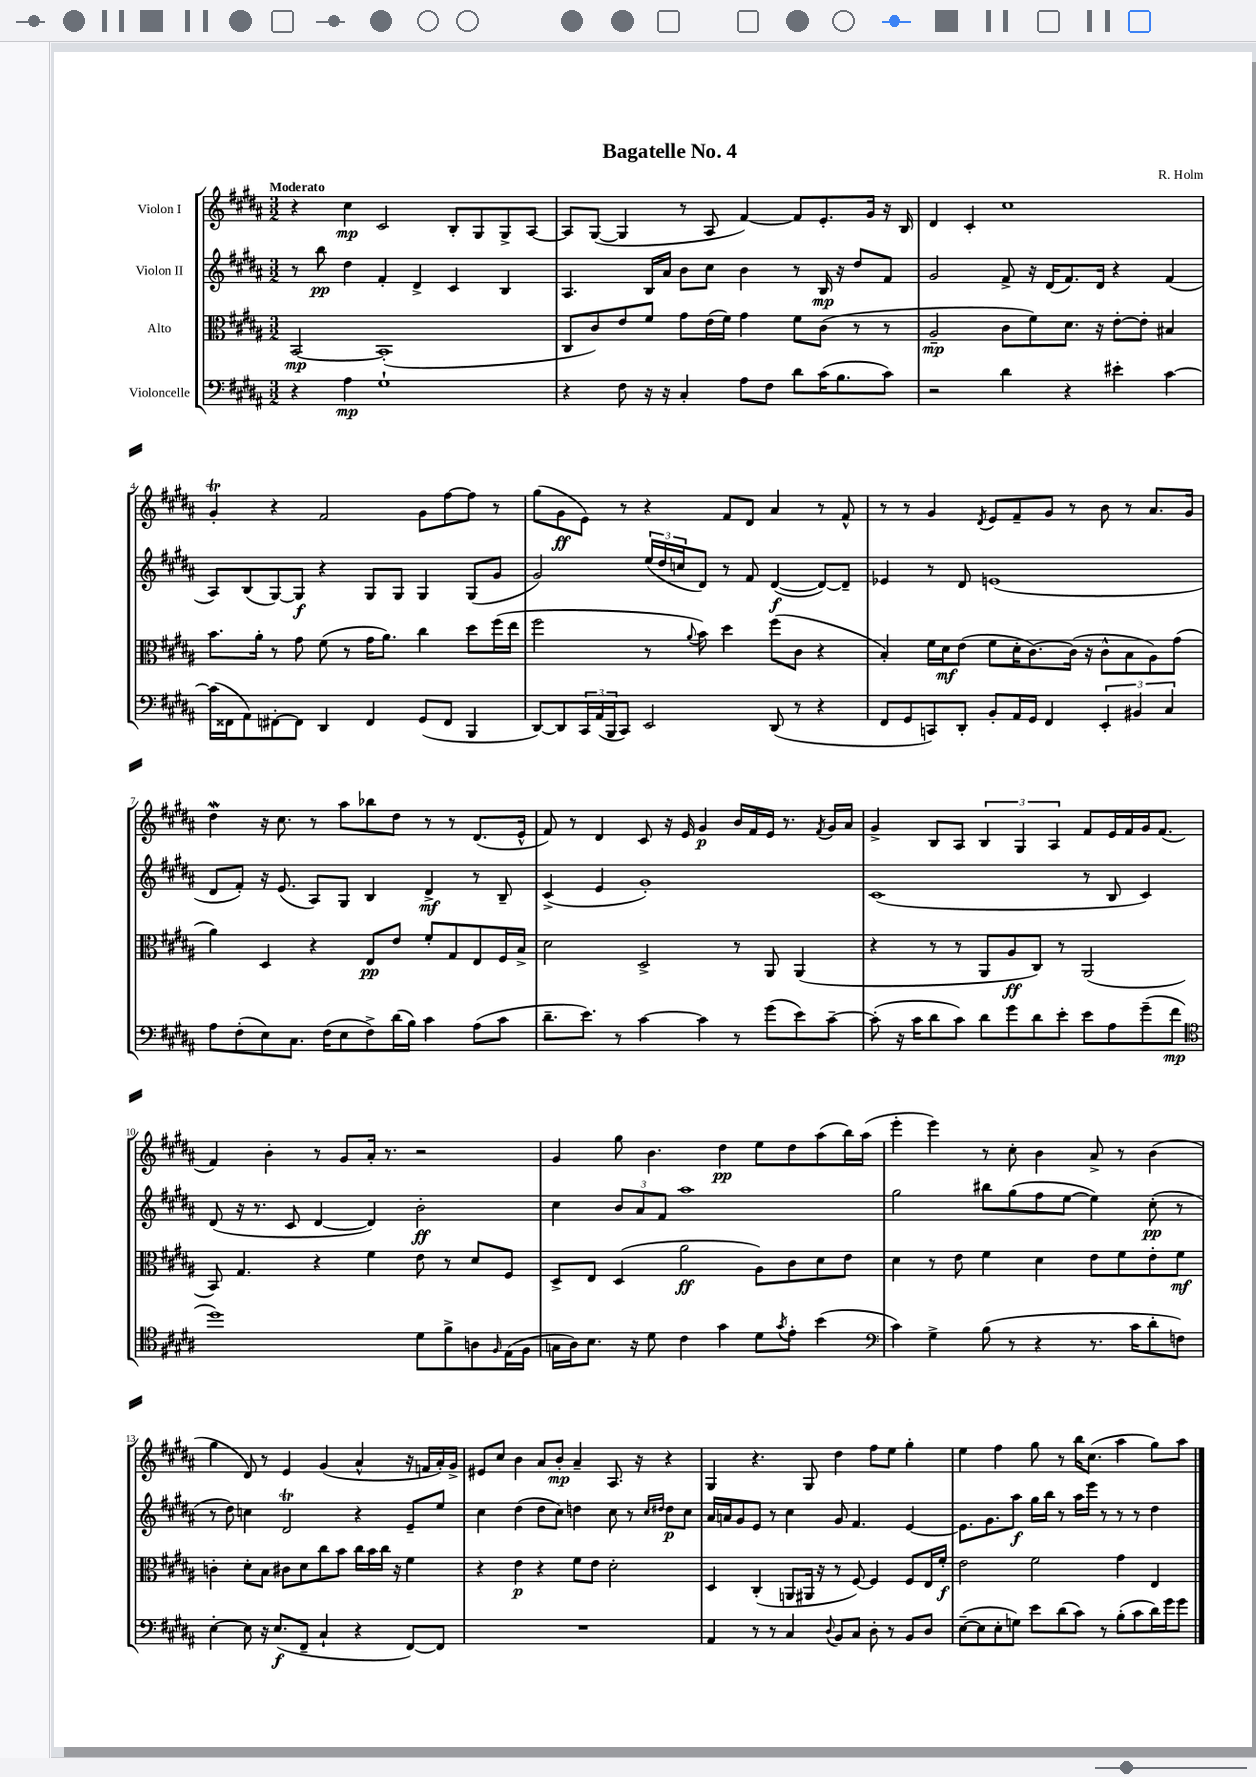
\header { title = "Bagatelle No. 4" composer = "R. Holm" }
<<
\new StaffGroup <<
\new Staff = "s0" \with { instrumentName = "Violon I" } {
    \clef treble \key b \major \numericTimeSignature \time 3/2 \tempo "Moderato"
    r4 cis''4\mp cis'2 b8-. gis8 gis8-> ais8~ |
    ais8 gis8~( gis4 r8 ais8 fis'4~) fis'8 e'8.-. gis'16 r16 b16 |
    dis'4 cis'4-. cis''1 |
    gis'4-.\trill r4 fis'2 gis'8 fis''8~ fis''8 r8 |
    gis''8( gis'8\ff e'8) r8 r4 fis'8 dis'8 ais'4 r8 fis'8-^ |
    r8 r8 gis'4 \acciaccatura { dis'8 } e'8 fis'8-- gis'8 r8 b'8 r8 ais'8. gis'16 |
    dis''4\mordent r16 cis''8. r8 ais''8 bes''8 dis''8 r8 r8 dis'8.( e'16-^ |
    fis'8) r8 dis'4 cis'8 r16 e'16 gis'4\p b'16 fis'16 e'16 r8. \acciaccatura { fis'8 } gis'16 ais'16 |
    gis'4-> b8 ais8 \tuplet 3/2 { b4 gis4 ais4 } fis'8 e'16 fis'16 gis'16 fis'8.( |
    fis'4) b'4-. r8 gis'8 ais'16-. r8. r2 |
    gis'4 gis''8 b'4. dis''4\pp e''8 dis''8 ais''8( b''16) ais''16( |
    e'''4-. e'''4) r8 cis''8-. b'4 ais'8-> r8 b'4( |
    gis''4 dis'8) r8 e'4 gis'4( ais'4-^ r16 f'16 ais'16-.) gis'16-> |
    eis'8 cis''8 b'4 ais'8 b'8-.\mp ais'4-- ais8. r16 r4 |
    gis4 r4. gis8 dis''4 fis''8 e''8 gis''4-. |
    e''4 fis''4 gis''8 r8 b''16 cis''8.( ais''4 gis''8) ais''8 \bar "|." |
}
\new Staff = "s1" \with { instrumentName = "Violon II" } {
    \clef treble \key b \major \numericTimeSignature \time 3/2
    r8 b''8\pp dis''4 fis'4-. dis'4-> cis'4 b4 |
    ais4. b16 ais'16 b'8 cis''8 b'4 r8 b16\mp r16 dis''8 fis'8 |
    gis'2 fis'8-> r16 dis'16( fis'8.) dis'16 r4 fis'4( |
    ais8) b8( gis8~) gis8\f r4 gis8 gis8 gis4 gis8( gis'8 |
    gis'2) \tuplet 3/2 { e''16( dis''16 c''16 } dis'8) r8 fis'8 dis'4~\f( dis'8~) dis'8-- |
    ees'4 r8 dis'8 e'1( |
    dis'8 fis'8-.) r16 e'8.( ais8) gis8 b4 dis'4->\mf r8 b8-- |
    cis'4->( e'4 gis'1-.) |
    cis'1( r8 b8 cis'4) |
    dis'8( r16 r8. cis'8 dis'4~ dis'4) b'2-.\ff |
    cis''4 \tuplet 3/2 { b'8 ais'8 fis'8 } ais''1 |
    gis''2 bis''8 gis''8( fis''8 e''8~ e''4) cis''8-.\pp( r8 |
    r8 dis''8) c''4 dis'2\trill r4 e'8-- e''8 |
    cis''4 dis''4( dis''8 cis''8) d''4 cis''8 r8 \grace { cis''16 dis''16 } dis''8\p cis''8 |
    ais'16 a'16 gis'8 e'8 r8 cis''4 gis'8 fis'4. e'4~ |
    e'8. gis'8. ais''8\f gis''16 b''16 r8 ais''16 e'''16 r8 r8 r8 dis''4 \bar "|." |
}
\new Staff = "s2" \with { instrumentName = "Alto" } {
    \clef alto \key b \major \numericTimeSignature \time 3/2
    b,2~\mp b,1-.( |
    cis8 cis'8) e'8 fis'8 gis'8 e'16( fis'16) gis'4 fis'8 cis'8( r8 r8 |
    ais2--\mp cis'8 fis'8) dis'8. r16 e'8~-. e'8-. bis4 |
    b'8. ais'16-. r8 gis'8 fis'8( r8 gis'16 ais'8.) cis''4 dis''8 fis''16( e''16 |
    fis''2 r8 \appoggiatura { ais'8 } b'8) dis''4 fis''8( cis'8 r4 |
    b4-.) fis'16 dis'16\mf e'8( fis'8 dis'16-. cis'8.~) cis'16( r16 cis'8-^ b8 ais8) gis'8( |
    ais'4) dis4 r4 e8\pp e'8 fis'8-. gis8 e8 fis16 b16-> |
    dis'2 dis2-> r8 ais,8 ais,4( |
    r4 r8 r8 ais,8 ais8\ff cis8) r8 ais,2( |
    b,8) gis4. r4 fis'4 e'8 r8 dis'8 fis8 |
    dis8-> e8 dis4( ais'2\ff ais8) cis'8 dis'8 e'8 |
    dis'4 r8 e'8 fis'4 dis'4 e'8 fis'8 e'8-. fis'8\mf |
    c'4-. dis'8-. b8 cis'8 dis'8 cis''8 b'8 cis''16 b'16 cis''16 r16 fis'4 |
    r4 e'4\p r4 fis'8 e'8 dis'2-. |
    dis4 cis4-.( a,8 ais,16 r16 r8 fis8~) fis4 fis8 e16 fis'16-.\f |
    e'2 fis'2 gis'4 e4 \bar "|." |
}
\new Staff = "s3" \with { instrumentName = "Violoncelle" } {
    \clef bass \key b \major \numericTimeSignature \time 3/2
    r4 ais4\mp gis1-! |
    r4 fis8 r16 r16 cis4-. ais8 fis8 dis'8 cis'16( b8. cis'8) |
    r2 dis'4 r4 eis'4-. cis'4~ |
    cis'16( fisis,16 ais,8) fis,8~-. fis,8 dis,4 fis,4 gis,8( fis,8 b,,4 |
    dis,8~) dis,8 \tuplet 3/2 { cis,16 ais,16( b,,16 } cis,8) e,2 dis,8( r8 r4 |
    fis,8 gis,8 c,8) dis,8-. b,8-. ais,16 gis,16 fis,4 \tuplet 3/2 { e,4-. bis,4 cis4 } |
    ais8 fis8-.( e8) cis8. fis16( e8 fis8->) dis'16( b16) cis'4 ais8( cis'8 |
    dis'8.-- e'8.) r8 cis'4~ cis'4 r8 gis'8( e'8) cis'8~-- |
    cis'8-.( r16 cis'16 dis'8 cis'8) dis'8 gis'8 dis'8 e'8-. e'8 ais8 gis'8--( fis'8\mp |
    \clef tenor dis''1) dis'8 fis'8-> a8 \grace { fis16 } e16( fis16 |
    g16 ais16) b8. r16 dis'8 cis'4 gis'4 dis'8 \acciaccatura { gis'8 } e'8-. b'4( |
    \clef bass cis'4) gis4-> b8( r8 r4 r8. cis'16 dis'8-. f8) |
    e4~-. e8 r16 e8.\f( fis,8-- cis4-! r4 fis,8~) fis,8 |
    R1. |
    ais,4 r8 r8 cis4 \appoggiatura { dis8 } b,8 cis8 dis8-. r8 b,8 dis8 |
    e8~--( e8 e8-. g8) e'8 dis'8( cis'8) r8 b8-.( cis'8 dis'16) gis'16 gis'8 \bar "|." |
}
>>
>>
